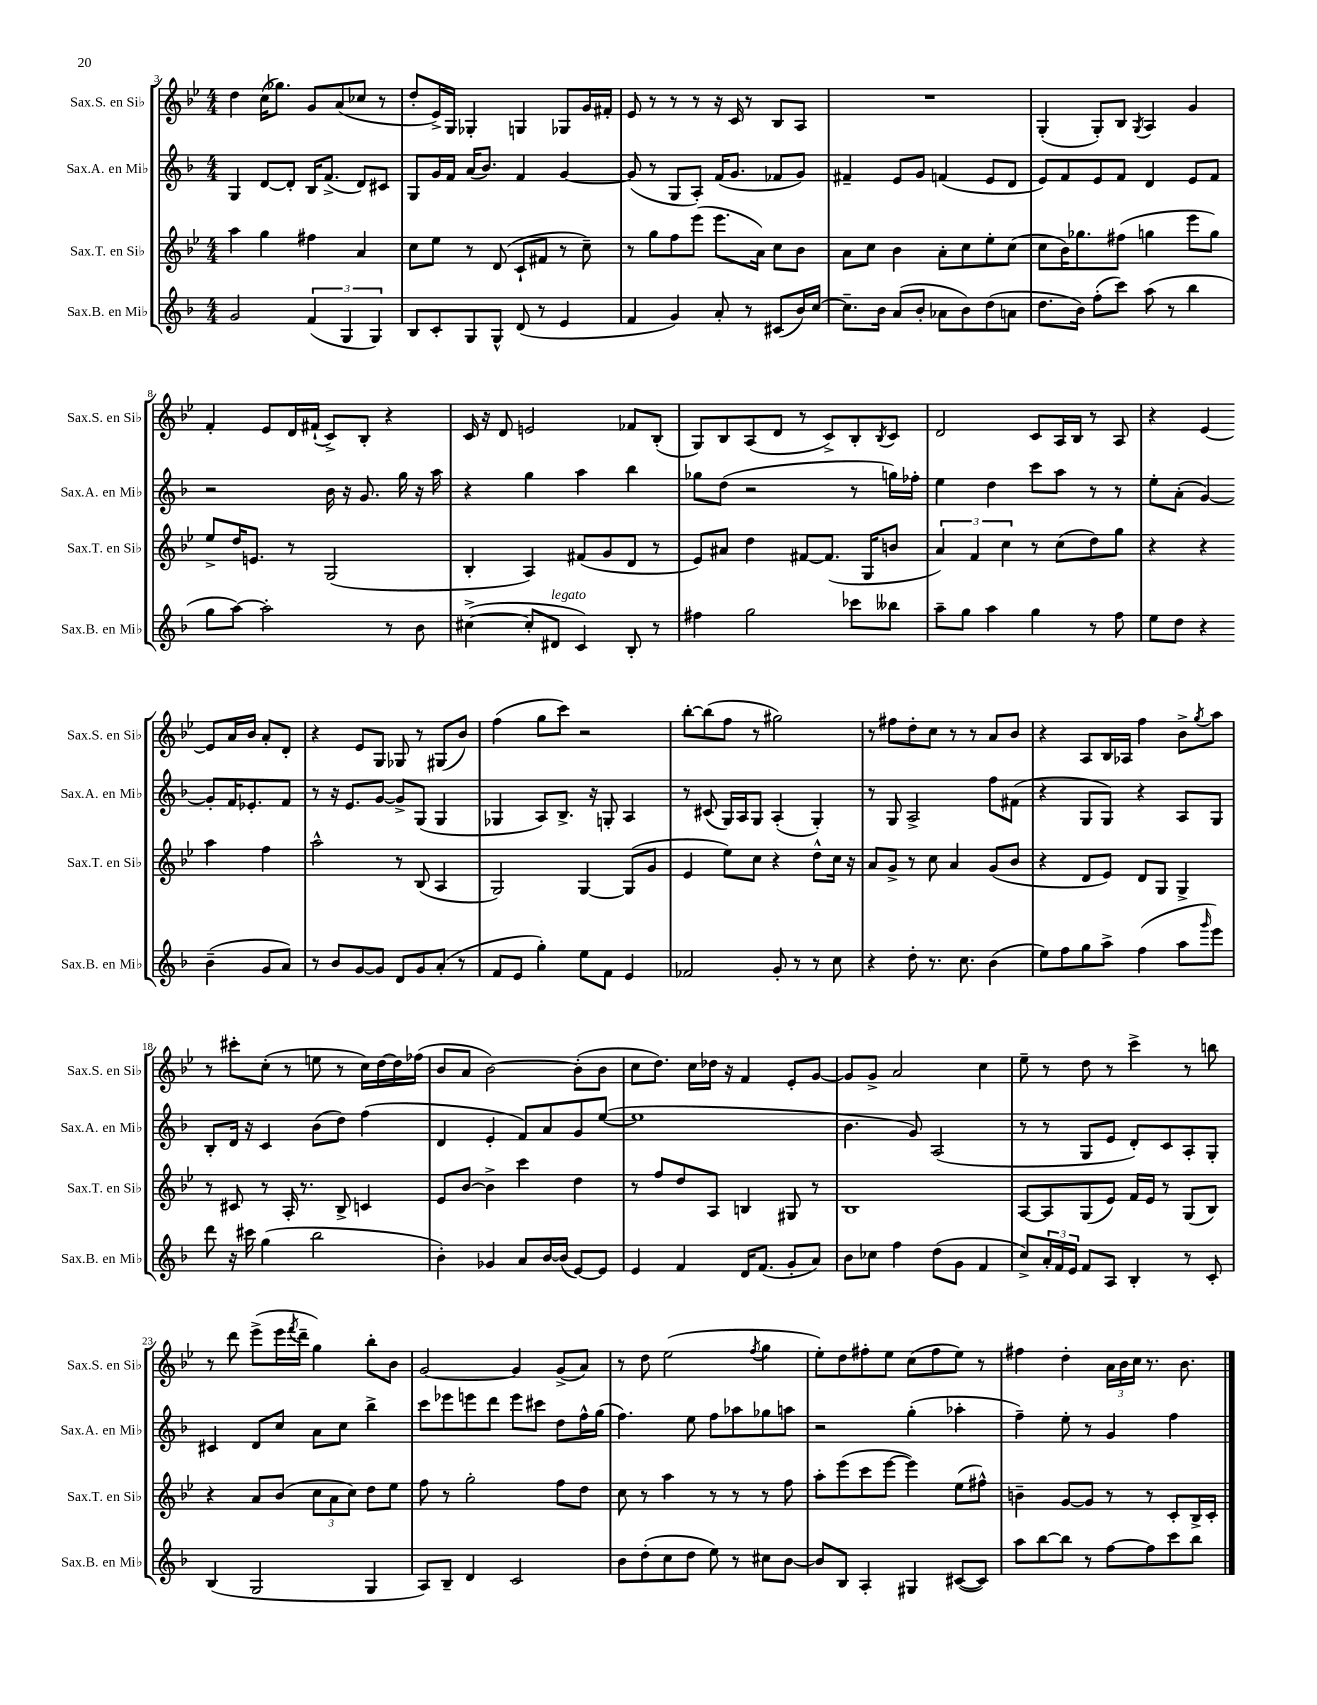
<<
\new StaffGroup <<
\new Staff = "s0" \with { instrumentName = "Sax.S. en Sib" shortInstrumentName = "Sax.S. en Sib" } {
    \clef treble \key bes \major \numericTimeSignature \time 4/4
    d''4 c''16( ges''8.) g'8 a'8( ces''8 r8 |
    d''8-. ees'16->) g16 ges4-. g4 ges8 g'16 fis'16-. |
    ees'8 r8 r8 r8 r16 c'16 r8 bes8 a8 |
    R1 |
    g4-.( g8-.) bes8 \acciaccatura { g8 } a4 g'4 |
    f'4-. ees'8 d'16 fis'16-!( c'8->) bes8-. r4 |
    c'16 r16 d'8 e'2 fes'8 bes8-.( |
    g8) bes8 a8( d'8 r8 c'8->) bes8-. \acciaccatura { bes8 } c'8 |
    d'2 c'8 a16 bes16 r8 a8 |
    r4 ees'4~ ees'8 a'16 bes'16 a'8-. d'8-. |
    r4 ees'8 g8 ges8 r8 gis8( bes'8) |
    f''4( g''8 c'''8) r2 |
    bes''8~-. bes''8( f''8 r8 gis''2) |
    r8 fis''8 d''8-. c''8 r8 r8 a'8 bes'8 |
    r4 a8 bes16 aes16 f''4 bes'8-> \acciaccatura { g''8 } a''8 |
    r8 cis'''8-. c''8-.( r8 e''8 r8 c''16) d''16~ d''16 fes''16( |
    bes'8 a'8 bes'2~) bes'8-.( bes'8 |
    c''8 d''8.) c''16 des''16 r16 f'4 ees'8-. g'8~ |
    g'8 g'8-> a'2 c''4 |
    ees''8-- r8 d''8 r8 c'''4-> r8 b''8 |
    r8 d'''8 ees'''8->( ees'''16 \acciaccatura { f'''8 } d'''16-- g''4) bes''8-. bes'8 |
    g'2~ g'4 g'8->( a'8) |
    r8 d''8 ees''2( \acciaccatura { f''8 } g''4 |
    ees''8-.) d''8 fis''8-. ees''8 c''8( fis''8 ees''8) r8 |
    fis''4 d''4-. \tuplet 3/2 { a'16 bes'16 c''16 } r8. bes'8. \bar "|." |
}
\new Staff = "s1" \with { instrumentName = "Sax.A. en Mib" shortInstrumentName = "Sax.A. en Mib" } {
    \clef treble \key f \major \numericTimeSignature \time 4/4
    g4 d'8~ d'8-. bes16 f'8.->( d'8) cis'8 |
    g8 g'16 f'16 a'16( bes'8.) f'4 g'4~ |
    g'8( r8 g8 a8-.) f'16( g'8. fes'8 g'8) |
    fis'4-- e'8 g'8 f'4( e'8 d'8 |
    e'8) f'8 e'8 f'8 d'4 e'8 f'8 |
    r2 bes'16 r16 g'8. g''16 r16 a''16 |
    r4 g''4 a''4 bes''4 |
    ges''8 d''8( r2 r8 g''16) fes''16-. |
    e''4 d''4 c'''8 a''8 r8 r8 |
    e''8-. a'8-.( g'4~) g'8-. f'16 ees'8.-. f'8 |
    r8 r16 e'8. g'8~ g'8-> g8( g4 |
    ges4 a8) bes8.-> r16 g8-. a4 |
    r8 cis'8( g16) a16 g8 a4-.( g4-.) |
    r8 g8 a2-> f''8 fis'8( |
    r4 g8 g8) r4 a8 g8 |
    bes8-. d'16 r16 c'4 bes'8( d''8) f''4( |
    d'4 e'4-. f'8) a'8 g'8 e''8~( |
    e''1 |
    bes'4. g'8) a2( |
    r8 r8 g8 e'8 d'8-.) c'8 a8-. g8-. |
    cis'4 d'8 c''8 a'8 c''8 bes''4-> |
    c'''8 ees'''8 e'''8 d'''8 e'''8 cis'''8 d''8 f''16-^ g''16( |
    f''4.) e''8 f''8 aes''8 ges''8 a''8 |
    r2 g''4-.( aes''4-. |
    f''4--) e''8-. r8 g'4 f''4 \bar "|." |
}
\new Staff = "s2" \with { instrumentName = "Sax.T. en Sib" shortInstrumentName = "Sax.T. en Sib" } {
    \clef treble \key bes \major \numericTimeSignature \time 4/4
    a''4 g''4 fis''4 a'4 |
    c''8 ees''8 r8 d'8( c'8-! fis'8 r8 c''8--) |
    r8 g''8 f''8 ees'''8( ees'''8. a'16) c''8 bes'8 |
    a'8 c''8 bes'4 a'8-. c''8 ees''8-. c''8( |
    c''8 bes'16) ges''8. fis''8( g''4 ees'''8 g''8) |
    ees''8-> d''16 e'8. r8 g2( |
    bes4-. a4) fis'8( g'8 d'8 r8 |
    ees'8) ais'8 d''4 fis'8~ fis'8.( g16 b'8 |
    \tuplet 3/2 { a'4) f'4 c''4 } r8 c''8( d''8) g''8 |
    r4 r4 a''4 f''4 |
    a''2-^ r8 bes8( a4 |
    g2) g4~ g8( g'8 |
    ees'4 ees''8) c''8 r4 d''8-^ c''16 r16 |
    a'8 g'8-> r8 c''8 a'4 g'8( bes'8 |
    r4 d'8 ees'8) d'8 g8 g4-> |
    r8 cis'8 r8 a16-. r8. bes8-> c'4 |
    ees'8 bes'8~ bes'4-> c'''4 d''4 |
    r8 f''8 d''8 a8 b4 gis8 r8 |
    bes1 |
    a8~ a8 g8( ees'8) f'16 ees'16 r8 g8( bes8) |
    r4 a'8 bes'8( \tuplet 3/2 { c''8 a'8 c''8) } d''8 ees''8 |
    f''8 r8 g''2-. f''8 d''8 |
    c''8 r8 a''4 r8 r8 r8 f''8 |
    a''8-. ees'''8( c'''8 ees'''8~ ees'''4) ees''8( fis''8-^) |
    b'4-- g'8~ g'8 r8 r8 c'8-. bes16-> c'16-. \bar "|." |
}
\new Staff = "s3" \with { instrumentName = "Sax.B. en Mib" shortInstrumentName = "Sax.B. en Mib" } {
    \clef treble \key f \major \numericTimeSignature \time 4/4
    g'2 \tuplet 3/2 { f'4( g4 g4) } |
    bes8 c'8-. g8 g8-^ d'8( r8 e'4 |
    f'4 g'4) a'8-. r8 cis'8( bes'16) c''16~ |
    c''8.-- bes'16 a'8( bes'8-. aes'8 bes'8) d''8( a'8 |
    d''8. bes'16) f''8-.( c'''8) a''8( r8 bes''4 |
    g''8 a''8~) a''2-. r8 bes'8 |
    cis''4~->( cis''8-. dis'8^\markup { \italic "legato" } c'4) bes8-. r8 |
    fis''4 g''2 ces'''8 beses''8 |
    a''8-- g''8 a''4 g''4 r8 f''8 |
    e''8 d''8 r4 bes'4--( g'8 a'8) |
    r8 bes'8 g'8~ g'8 d'8 g'8 a'8-.( r8 |
    f'8 e'8 g''4-.) e''8 f'8 e'4 |
    fes'2 g'8-. r8 r8 c''8 |
    r4 d''8-. r8. c''8. bes'4( |
    e''8) f''8 g''8 a''8-> f''4( a''8 \grace { g'''16 } e'''8) |
    d'''8 r16 cis'''16 g''4( bes''2 |
    bes'4-.) ges'4 a'8 bes'16~ bes'16( e'8~) e'8 |
    e'4 f'4 d'16 f'8.( g'8-. a'8) |
    bes'8 ces''8 f''4 d''8( g'8 f'4 |
    c''8->) \tuplet 3/2 { a'16-. f'16 e'16 } f'8 a8 bes4-. r8 c'8-. |
    bes4( g2 g4 |
    a8) bes8-- d'4 c'2 |
    bes'8 d''8-.( c''8 d''8 e''8) r8 cis''8 bes'8~ |
    bes'8 bes8 a4-. gis4 cis'8~( cis'8) |
    a''8 bes''8~ bes''8 r8 f''8~ f''8 c'''8 bes''8 \bar "|." |
}
>>
>>
\layout { \context { \Score currentBarNumber = #3 } }
